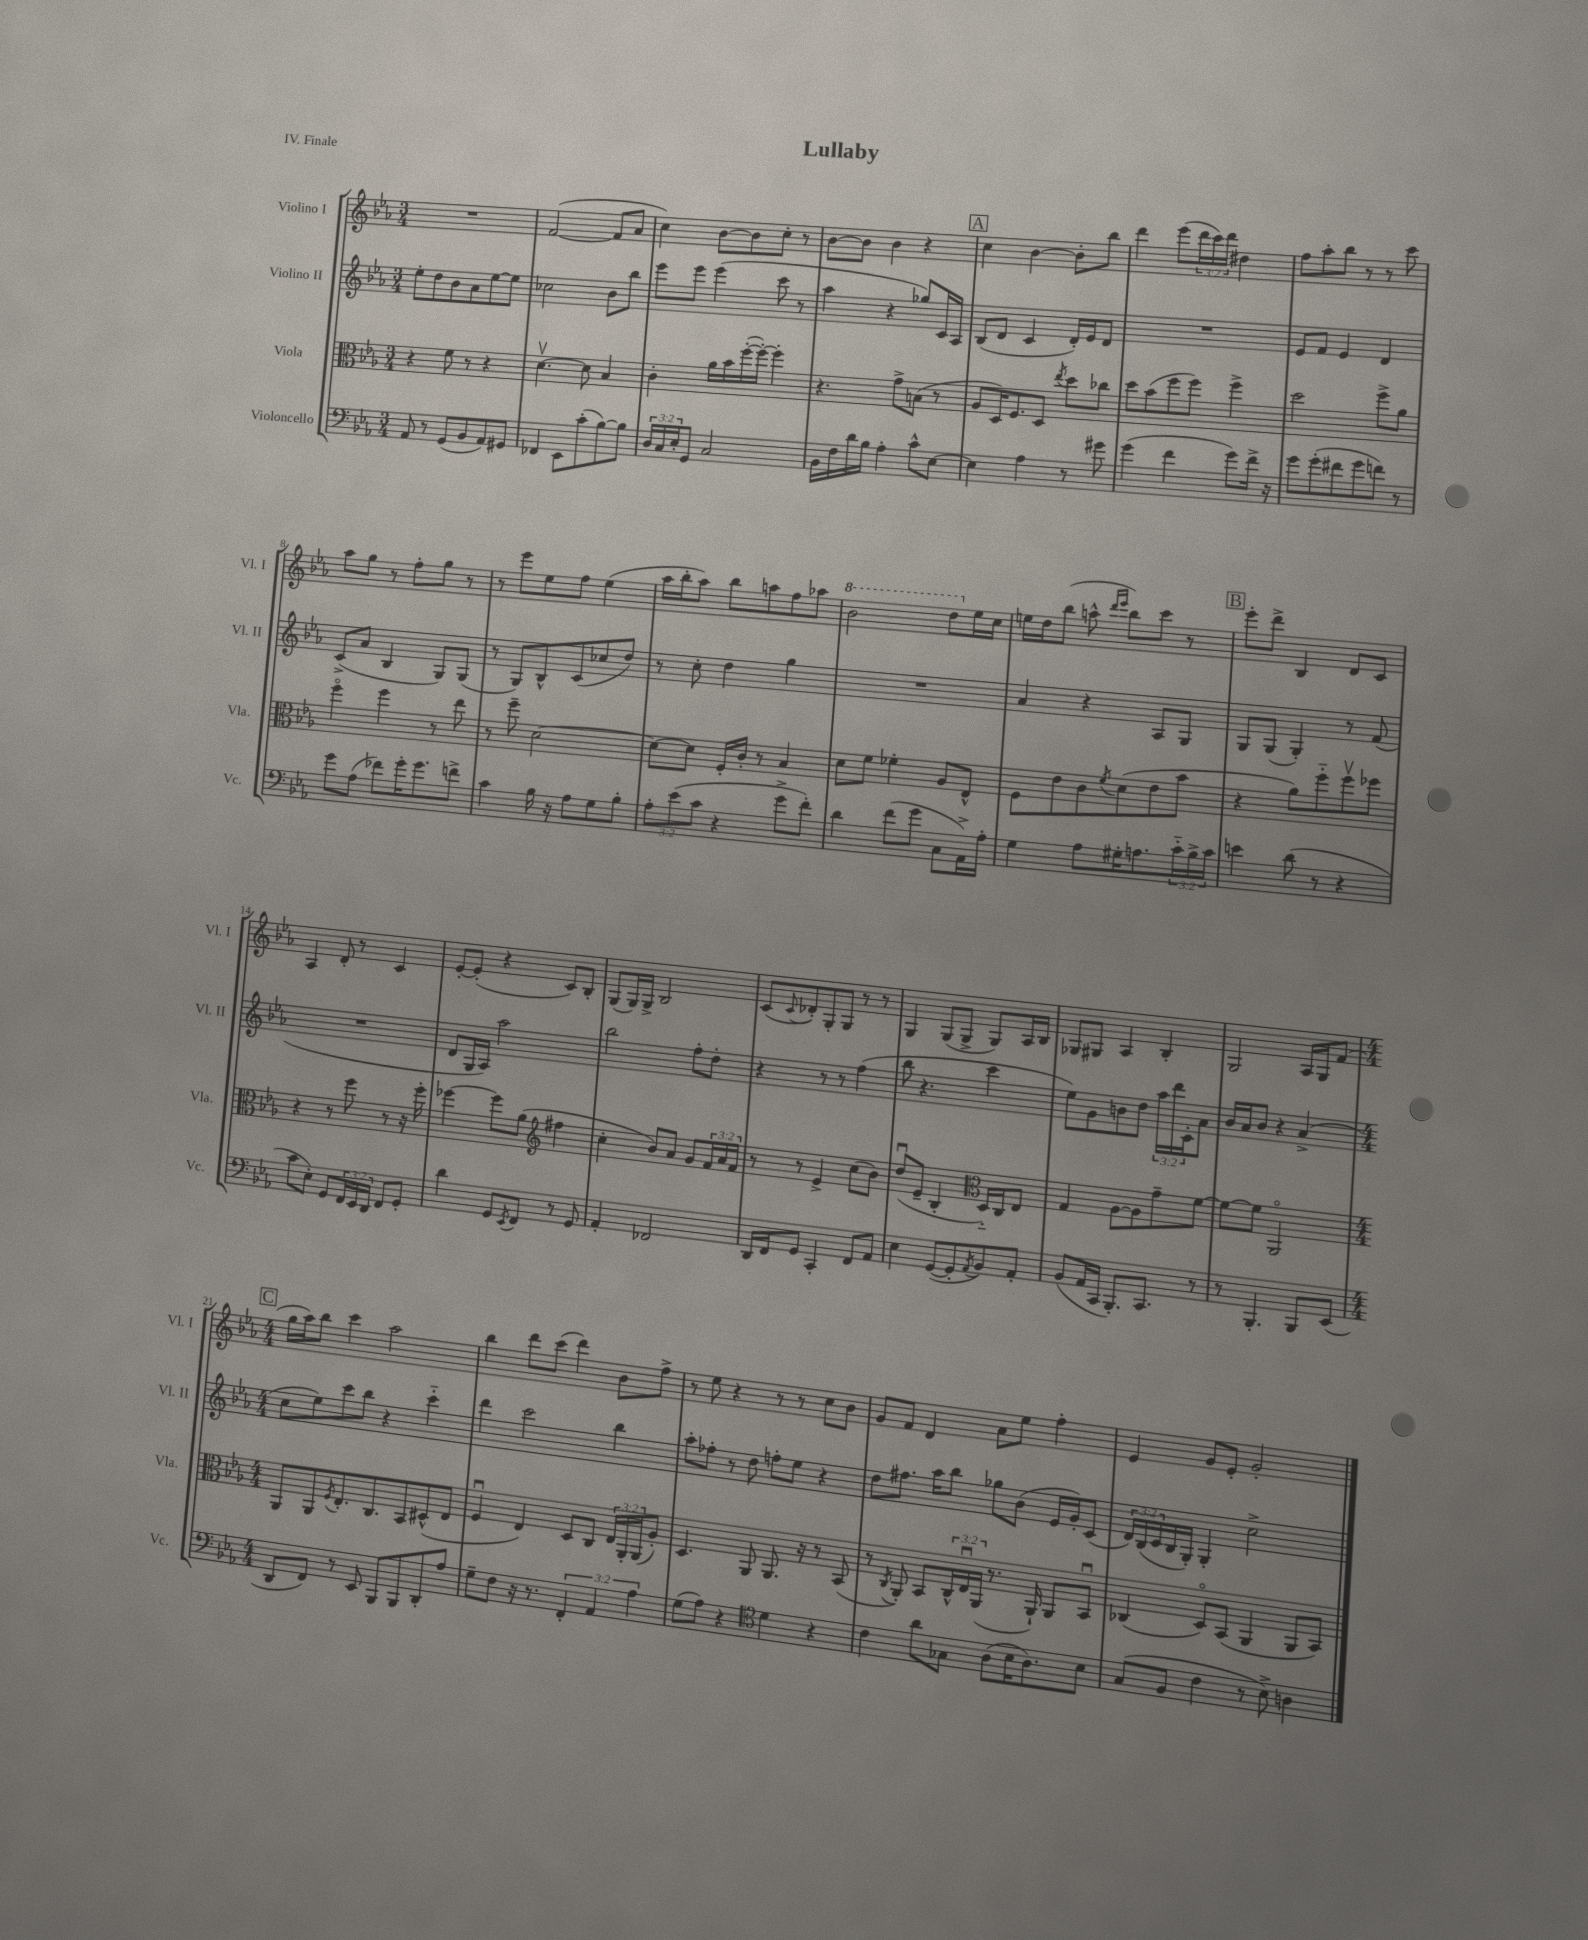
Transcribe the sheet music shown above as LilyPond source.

\header { title = "Lullaby" piece = "IV. Finale" }
<<
\new StaffGroup <<
\new Staff = "s0" \with { instrumentName = "Violino I" shortInstrumentName = "Vl. I" } {
    \clef treble \key ees \major \numericTimeSignature \time 3/4 \override Staff.TupletNumber.text = #tuplet-number::calc-fraction-text
    R2. |
    f'2~( f'8 aes'8 |
    c''4) bes'8~ bes'8 c''8-. r8 |
    bes'8~ bes'8 bes'4 r4 |
    \mark \markup { \box "A" } c''4 bes'4~ bes'8-. bes''8 |
    d'''4 ees'''8( \tuplet 3/2 { d'''16 c'''16) d'''16 } dis''4 |
    f''8 aes''8-. bes''8 r8 r8 c'''8 |
    aes''8 g''8 r8 f''8-. g''8 r8 |
    r8 ees'''8 ees''8 f''8 ees''4( |
    aes''16 bes''16-. aes''8) bes''8 a''8 f''8 aes''8 |
    \ottava #1 bes''2 d'''8 \ottava #0 ees''16 c''16 |
    e''16 d''16 bes''8( a''8-^ \grace { d'''16 ees'''16 } bes''8) c'''8 r8 |
    \mark \markup { \box "B" } ees'''8-. d'''8-> bes4 d'8 c'8 |
    aes4 d'8-. r8 c'4 |
    ees'8~-. ees'8-.( r4 c'8) bes8-. |
    g8( g16) g16-> bes2 |
    c'8( \appoggiatura { c'8 } des'8-.) g8-. g8 r8 r8 |
    g4 g8( g8-> g8) aes16 bes16 |
    ges8 gis8 aes4 bes4-. |
    g2 aes16 g16 f'8( |
    \mark \markup { \box "C" } \numericTimeSignature \time 4/4 g''16 aes''16) bes''8 c'''4 aes''2 |
    bes''4 d'''8 c'''8( d'''4) bes'8 f''8-> |
    r8 ees''8 r4 r8 r8 c''8 bes'8 |
    g'8 f'8 d'4 aes'8 ees''8 f''4-. |
    ees'4 g'8 ees'8-. g'2-. \bar "|." |
}
\new Staff = "s1" \with { instrumentName = "Violino II" shortInstrumentName = "Vl. II" } {
    \clef treble \key ees \major \numericTimeSignature \time 3/4 \override Staff.TupletNumber.text = #tuplet-number::calc-fraction-text
    ees''8-. d''8 bes'8 aes'8 ees''8~ ees''8 |
    ces''2 bes'8 bes''8 |
    ees'''8 ees'''8 ees'''4( c'''8 r8 |
    aes''4 r4 ges''8) c'16 aes16 |
    \mark \markup { \box "A" } bes8( d'8 c'4 d'16-.) ees'16 d'8 |
    R2. |
    ees'8 f'8 ees'4 d'4 |
    c'8->( aes'8 bes4 g8) g8( |
    r8 g8) bes8-^ c'8( ces''8 d''8) |
    r8 c''8-. d''4 g''4 |
    R2. |
    aes'4 r4 aes8 g8 |
    \mark \markup { \box "B" } g8 g8( g4-.) r8 f'8( |
    R2. |
    d'8 g16 aes16) aes''2 |
    bes''2 f''8-. d''8-. |
    r4 r8 r8 f''4( |
    bes''8 r4. c'''4 |
    ees''8) g'8 b'8 d''8 \tuplet 3/2 { aes''16 d'''16 c'16-. } aes'8 |
    bes'16 aes'16 bes'8 r4 aes'4->( |
    \mark \markup { \box "C" } \numericTimeSignature \time 4/4 c''8 ees''8) c'''8 bes''8 r4 c'''4-_ |
    d'''4 c'''2 bes''4 |
    aes''8-. fes''8-. r8 d''8 f''8-. ees''8 r4 |
    d''8 fis''8. aes''16 bes''8 ges''8 bes'8( ees'16 g'16-.) c'8( |
    \tuplet 3/2 { d'16) bes16( c'16 } bes16 g16-.) g4-. c''2-> \bar "|." |
}
\new Staff = "s2" \with { instrumentName = "Viola" shortInstrumentName = "Vla." } {
    \clef alto \key ees \major \numericTimeSignature \time 3/4 \override Staff.TupletNumber.text = #tuplet-number::calc-fraction-text
    r4 f'8 r8 r4 |
    d'4.~\upbow d'8 bes4 |
    c'4-. aes'16 bes'16 f''16~-.( f''16~-.) f''4-. |
    r4. g'8-> b8( r8 |
    \mark \markup { \box "A" } aes8 d16) f8. d8 \acciaccatura { ees''8 } d''8 ces''8 |
    d''8 bes'8( f''8 f''8) f''4-> |
    d''2 f''8-> aes'8 |
    f''4\flageolet f''4 r8 ees''8 |
    r8 f''8-- d'2~ |
    d'8~ d'8 f16-. c'16-. r8 bes4 |
    d'8 f'8 fes'4-. aes8 ees8-^ |
    f8 ees'8 c'8 \acciaccatura { f'8 } d'8( ees'8 bes'8 |
    \mark \markup { \box "B" } r4 aes'8) f''8-_ f''8\upbow fes''8 |
    r4 r8 f''8 r8 r16 f''16-. |
    fes''4~ fes''8 aes'8( \clef treble fis''4 |
    c''4-. bes'8) aes'8 g'8 \tuplet 3/2 { f'16 aes'16 f'16 } |
    r8 r8 ees'4-> c''8( bes'8) |
    d''8\downbow( ees'8-- bes4-. \clef alto d16-_) c16 ees8 |
    g4 aes8~ aes8 g'8-- f'8~ |
    f'8~ f'8 aes,2\flageolet |
    \mark \markup { \box "C" } \numericTimeSignature \time 4/4 aes,8 aes,8 \acciaccatura { f8 } ees8.-. c8. bes,8 dis8-^( ees8 |
    f4\downbow ees4) d8 c8 \tuplet 3/2 { ees16 aes,16-. aes,16( } aes8-.) |
    d4. aes,8 aes,8. r16 r8 bes,8( |
    r8 \acciaccatura { c8 } aes,8-.) bes,8 \tuplet 3/2 { c16-^ ees16\downbow aes,16( } r8. aes,16-!) aes,8 bes,8\downbow |
    ces4( d8\flageolet) bes,8( aes,4 aes,8 bes,8) \bar "|." |
}
\new Staff = "s3" \with { instrumentName = "Violoncello" shortInstrumentName = "Vc." } {
    \clef bass \key ees \major \numericTimeSignature \time 3/4 \override Staff.TupletNumber.text = #tuplet-number::calc-fraction-text
    aes,8 r8 g,8( bes,8 aes,8) gis,8 |
    fes,4 ees,8 c'8-.( bes8~) bes8 |
    \tuplet 3/2 { d16 c16 ees16-. } g,8 c2 |
    bes,16 f16 d'16 bes16 aes4-. c'8-^ ees8~ |
    \mark \markup { \box "A" } ees4 aes4 r8 gis'8 |
    g'4( f'4 g'8) f'16-> r16 |
    g'8 g'8-.( fis'8 g'8 f'8) r8 |
    g'8 aes8( fes'8) g'16-. g'8. f'8-> |
    c'4 bes16 r16 aes8 g8 bes8-. |
    \tuplet 3/2 { aes8-. ees'8( c'8 } r4 g'8-> f'8-.) |
    d'4 f'8( g'8 c8 aes,16->) aes16-. |
    g4 aes8 gis16-. a8. \tuplet 3/2 { c'16-_ bes16-> c'16 } |
    \mark \markup { \box "B" } e'4 d'8( r8 r4 |
    c'8 ees8-.) g,8 \tuplet 3/2 { f,16 ees,16 d,16 } f,8 g,8-. |
    d'4 g,8 \acciaccatura { ees,8 } f,8 r8 g,8 |
    aes,4-. fes,2 |
    d,16 f,16 g,8 c,4-. f,8 aes,8 |
    ees4 g,8~( g,8-. \acciaccatura { aes,8 } bes,8) aes,8-. |
    bes,8( aes,16 c,16 bes,,8.-.) c,8. r8 |
    r8 bes,,4.-. bes,,8 ees,8( |
    \mark \markup { \box "C" } \numericTimeSignature \time 4/4 d,8 f,8) r8 ees,8 bes,,8 bes,,8 d,8-. aes8 |
    g8-- f8 r16 r8. \tuplet 3/2 { f,4-. aes,4 aes4 } |
    g8( aes8) r4 \clef tenor d'4 r4 |
    c'4 aes'8 ges8 aes8( bes16 aes8.) bes8 |
    g8( f8 c'4 r8 bes8->) a4 \bar "|." |
}
>>
>>
